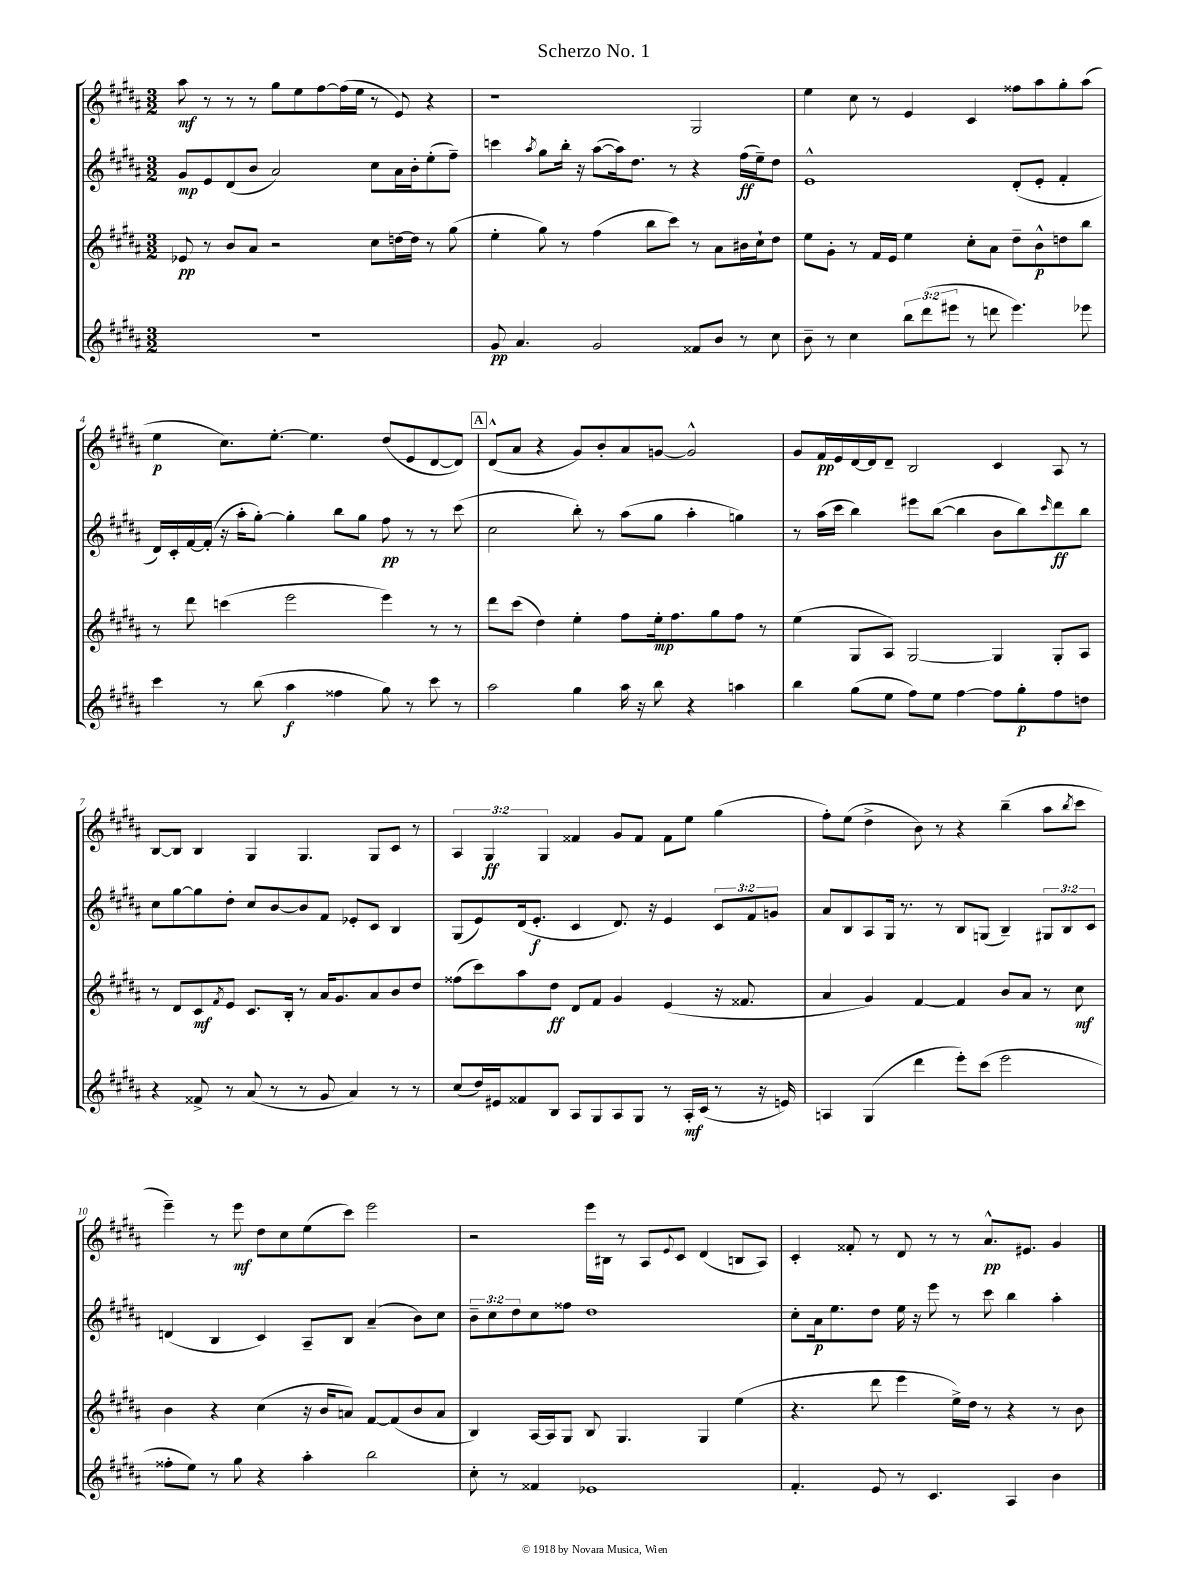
\header { title = "Scherzo No. 1" }
<<
\new StaffGroup <<
\new Staff = "s0" {
    \clef treble \key b \major \numericTimeSignature \time 3/2 \override Staff.TupletNumber.text = #tuplet-number::calc-fraction-text
    ais''8\mf r8 r8 r8 gis''8 e''8 fis''8~ fis''16( e''16 r8 e'8) r4 |
    r1 gis2 |
    e''4 cis''8 r8 e'4 cis'4 fisis''8 ais''8 gis''8-. ais''8( |
    e''4\p cis''8.) e''8.~-. e''4. dis''8( e'8 dis'8~ dis'8) |
    \mark \markup { \box "A" } dis'8-^( ais'8 r4 gis'8) b'8-. ais'8 g'8~ g'2-^ |
    gis'8 fis'16\pp e'16 dis'16~ dis'16 dis'8-- b2 cis'4 ais8 r8 |
    b8~ b8 b4 gis4 gis4. gis8 cis'8 r8 |
    \tuplet 3/2 { ais4 gis4\ff gis4 } fisis'4 gis'8 fisis'8 fisis'8 e''8 gis''4( |
    fis''8-.) e''8( dis''4-> b'8) r8 r4 b''4--( ais''8 \acciaccatura { b''8 } cis'''8 |
    e'''4--) r8 e'''8\mf dis''8 cis''8 e''8( cis'''8) e'''2 |
    r2 e'''16 bis16 r8 ais8 \appoggiatura { e'8 } cis'8 dis'4( b8 ais8) |
    cis'4-. fisis'8-. r8 dis'8 r8 r8 ais'8.-^\pp eis'8. gis'4 \bar "|." |
}
\new Staff = "s1" {
    \clef treble \key b \major \numericTimeSignature \time 3/2 \override Staff.TupletNumber.text = #tuplet-number::calc-fraction-text
    gis'8\mp e'8 dis'8( b'8 ais'2) cis''8 ais'16 b'16-. e''8-.( fis''8--) |
    c'''4 \acciaccatura { ais''8 } gis''8 b''16-. r16 ais''8~( ais''16) dis''8. r8 r4 fis''16\ff( e''16--) dis''8 |
    e'1-^ dis'8-.( e'8-. fis'4-. |
    dis'16) cis'16-. fis'16~ fis'16-.( r16 ais''16-. gis''8~-.) gis''4-. b''8 gis''8 fis''8\pp r8 r8 cis'''8( |
    \mark \markup { \box "A" } cis''2 b''8-.) r8 ais''8( gis''8 ais''4-. g''4) |
    r8 ais''16( cis'''16 b''4) eis'''8 b''8~( b''4 b'8 b''8) \grace { cis'''16 } dis'''8\ff b''8 |
    cis''8 gis''8~ gis''8 dis''8-. cis''8 b'8~ b'8 fis'8 ees'8-. cis'8 b4 |
    gis8( e'8) dis'16( e'8.-.\f cis'4 dis'8.) r16 e'4 \tuplet 3/2 { cis'8 fis'8 g'8 } |
    ais'8 b8 ais8 gis16 r8. r8 b8 g8( b4--) \tuplet 3/2 { gis8 b8 cis'8 } |
    d'4( b4 cis'4) ais8-- b8 ais'4--( b'8) cis''8 |
    \tuplet 3/2 { b'8-- cis''8 dis''8 } cis''8 fisis''8 dis''1 |
    cis''8-. ais'16\p e''8. dis''8 e''16 r16 e'''8 r8 cis'''8 b''4 ais''4-. \bar "|." |
}
\new Staff = "s2" {
    \clef treble \key b \major \numericTimeSignature \time 3/2
    ees'8\pp r8 b'8 ais'8 r2 cis''8 d''16~ d''16 r8 gis''8( |
    e''4-. gis''8) r8 fis''4( b''8 cis'''8) r8 ais'8 bis'16 cis''16-! dis''8 |
    e''8 gis'8-. r8 fis'16 e'16 e''4 cis''8-. ais'8 dis''8-- b'8-^\p d''8 b''8 |
    r8 dis'''8 c'''4( e'''2 e'''4) r8 r8 |
    \mark \markup { \box "A" } dis'''8 cis'''8( dis''4) e''4-. fis''8 e''16-.\mp fis''8. gis''8 fis''8 r8 |
    e''4( gis8 ais8) gis2~ gis4 gis8-. ais8 |
    r8 dis'8 cis'8\mf \acciaccatura { fis'8 } e'8 cis'8. b16-. r8 ais'16 gis'8. ais'8 b'8 dis''8 |
    fisis''8( cis'''8) ais''8 dis''8\ff dis'8 fis'8 gis'4 e'4( r16 fisis'8. |
    ais'4 gis'4) fis'4~ fis'4 b'8 ais'8 r8 cis''8\mf |
    b'4 r4 cis''4( r16 b'16 a'8) fis'8~ fis'8( b'8 a'8 |
    b4) ais16~ ais16 gis8 b8 gis4. gis4 e''4( |
    r4. dis'''8 e'''4 e''16->) dis''16 r8 r4 r8 b'8 \bar "|." |
}
\new Staff = "s3" {
    \clef treble \key b \major \numericTimeSignature \time 3/2 \override Staff.TupletNumber.text = #tuplet-number::calc-fraction-text
    R1. |
    gis'8\pp ais'4. gis'2 fisis'8 b'8 r8 cis''8 |
    b'8-- r8 cis''4 \tuplet 3/2 { b''8 dis'''8( eis'''8 } r8 d'''8 eis'''4.) ees'''8 |
    cis'''4 r8 b''8( ais''4\f fisis''4 gis''8) r8 cis'''8 r8 |
    \mark \markup { \box "A" } ais''2 gis''4 ais''16 r16 b''8 r4 a''4 |
    b''4 gis''8( e''8 fis''8) e''8 fis''4~ fis''8 gis''8-.\p fis''8 d''8 |
    r4 fisis'8-> r8 ais'8( r8 r8 gis'8 ais'4) r8 r8 |
    cis''8( dis''16) eis'16 fisis'8 b8 ais8 gis8 ais8 gis8 r8 ais16-.\mf cis'16( r8 r16 e'16) |
    a4 gis4( dis'''4 e'''8-.) cis'''8( e'''2 |
    fisis''8-. e''8) r8 gis''8 r4 ais''4-. b''2 |
    cis''8-. r8 fisis'4 ees'1 |
    fis'4.-. e'8 r8 cis'4. ais4 b'4 \bar "|." |
}
>>
>>
